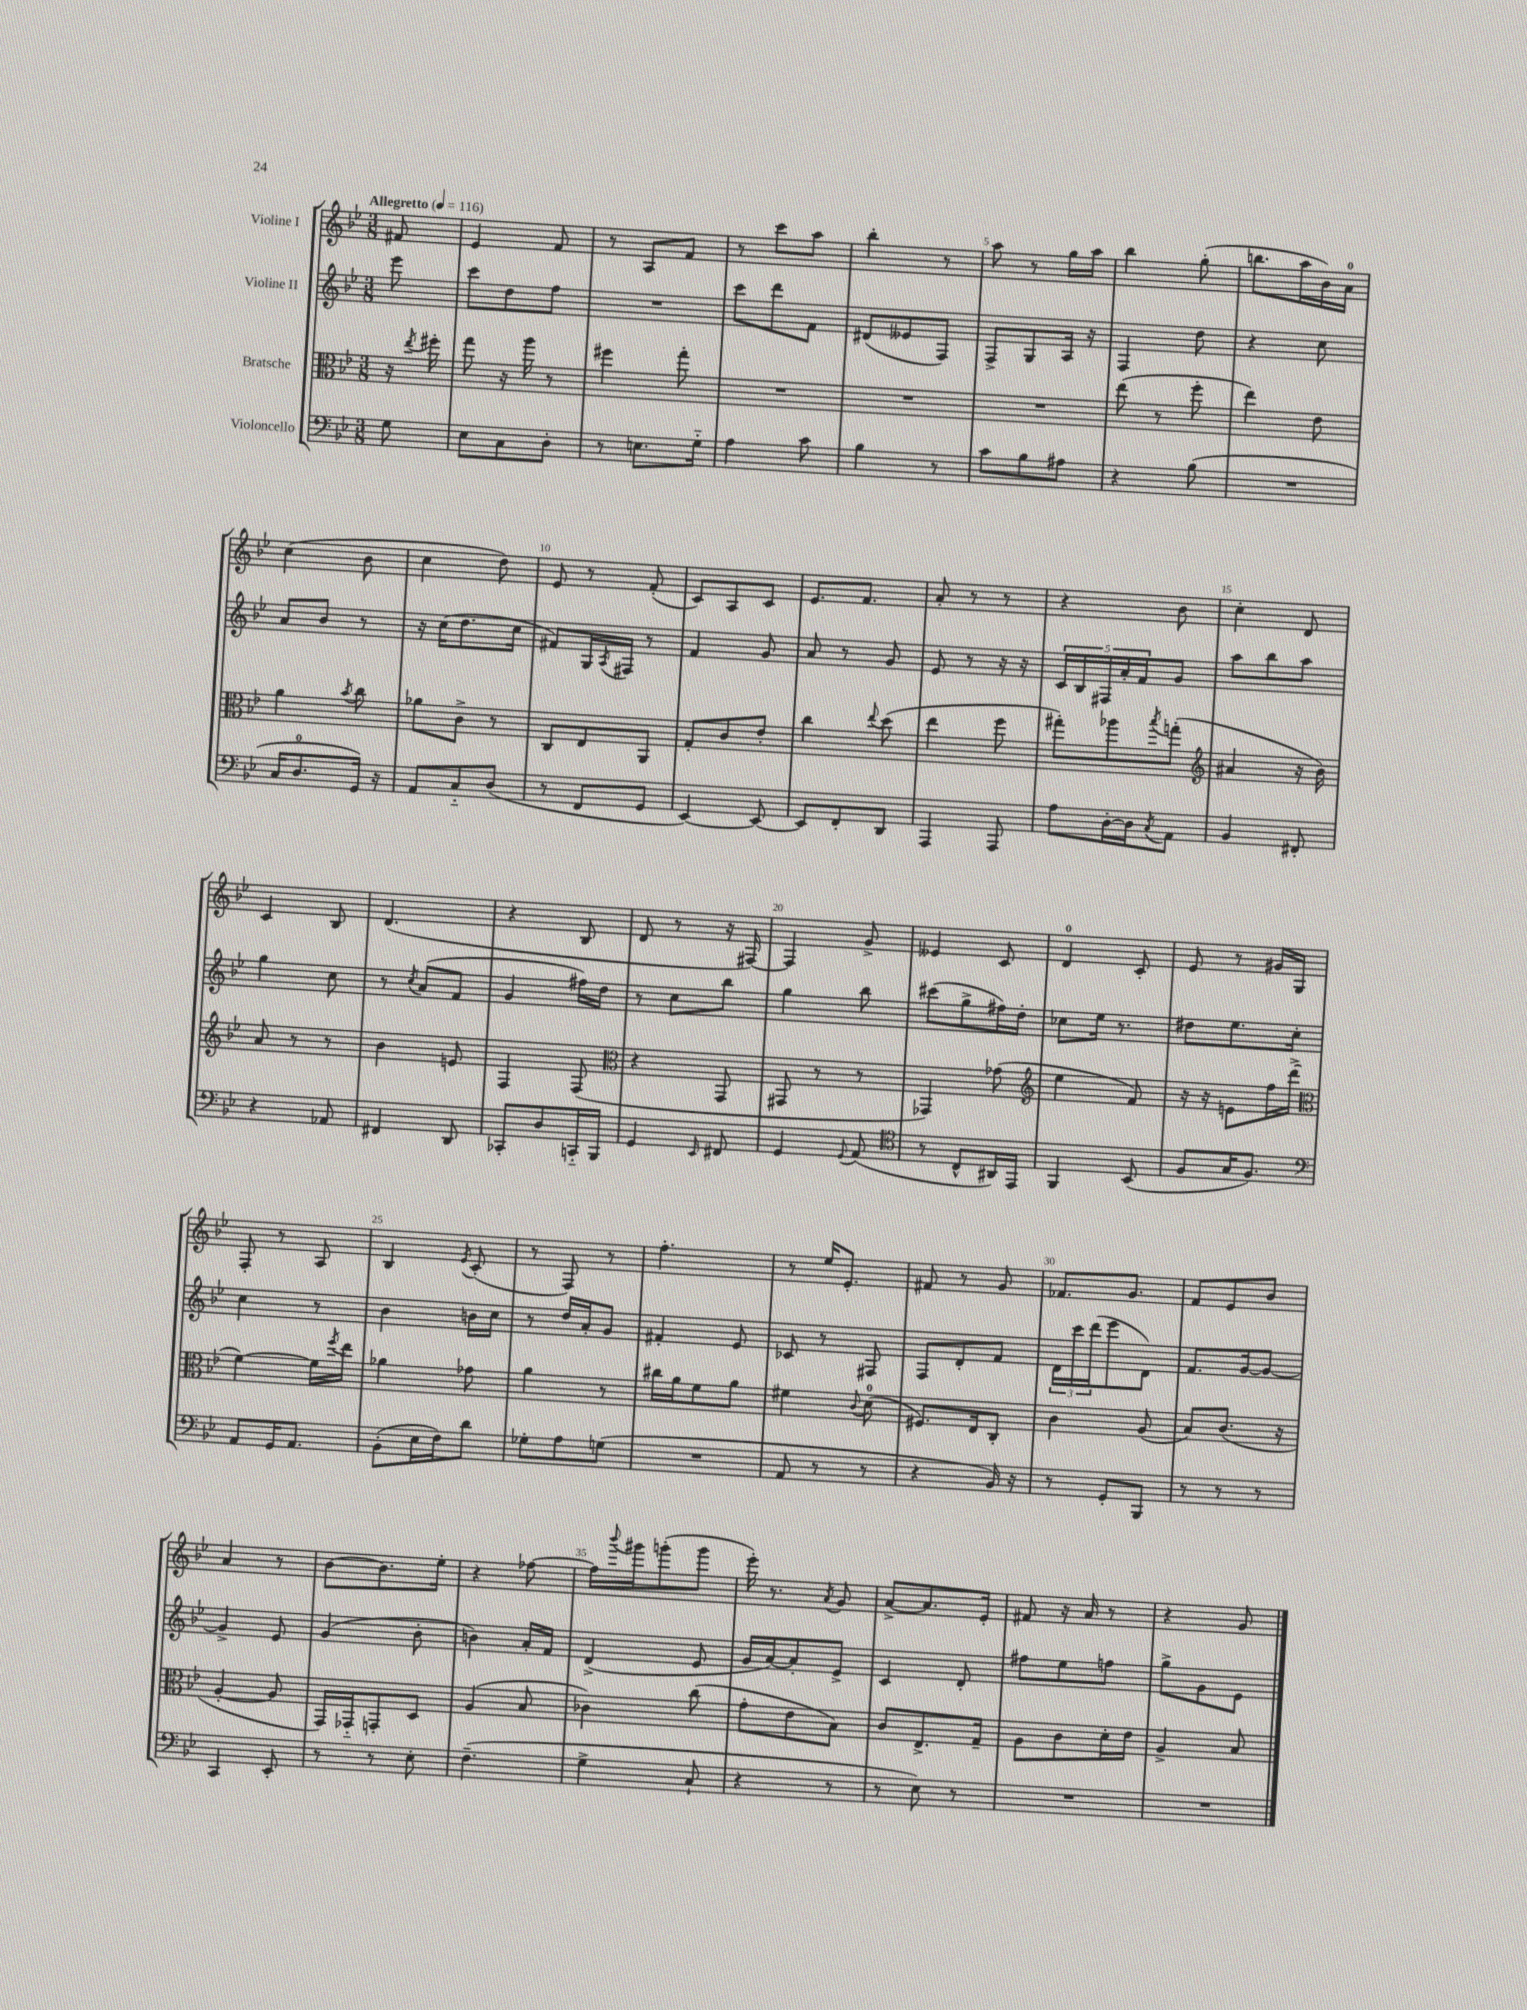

**kern	**kern	**kern	**kern
*staff4	*staff3	*staff2	*staff1
*clefF4	*clefC3	*clefG2	*clefG2
*k[b-e-]	*k[b-e-]	*k[b-e-]	*k[b-e-]
*M3/8	*M3/8	*M3/8	*M3/8
*MM116	*MM116	*MM116	*MM116
8G	16r	8eee-	8f#
.	8qee-	.	.
.	16ff#'	.	.
=	=	=	=
8E-	8gg	8ccc	4e-
8C	16r	8dd	.
.	16aa	.	.
8D'	8r	8ff	8f
=	=	=	=
8r	4ff#	4.r	8r
8.E	.	.	8A
.	8gg'	.	8f
16G'~	.	.	.
=	=	=	=
4A	4.r	8ccc	8r
.	.	8ddd	8ccc
8c	.	8f	8aa
=	=	=	=
4B-	4.r	(8d#	4bb-'
.	.	8e--	.
8r	.	8F)	8r
=	=	=	=
8c	4.r	8F^	8aa
8B-	.	8G	8r
8A#	.	16A	16gg
.	.	16r	16aa
=	=	=	=
4r	(8ee-	4F	4bb-
.	8r	.	.
(8B-	8ff'	8dd	(8gg'
=	=	=	=
4.r	4ee-)	4r	8.bb
.	.	.	16aa
.	8e-	8cc	16b-)
.	.	.	16a
=	=	=	=
16C	4a	8a	(4cc
8.D	.	.	.
.	.	8b-	.
.	8qb-	.	.
16GG)	8cc	8r	8b-
16r	.	.	.
=	=	=	=
8AA	8a-	16r	4cc
.	.	(16cc	.
8C'~	8c^	8.dd	.
(8D	8r	.	8dd)
.	.	16cc	.
=	=	=	=
8r	8C	8f#)	8e-
8FF	8E-	16G	8r
.	.	8qA	.
.	.	16F#	.
8GG	8AA	8r	(8f'
=	=	=	=
[4EE-)	8G'	4f	8c)
.	8c	.	8A
8EE-_	8e-'	8g	8c
=	=	=	=
8EE-]	4cc	8a	8.e-
8FF'	.	8r	.
.	.	.	8.f
.	8qqee-	.	.
8DD	(8dd	8g	.
=	=	=	=
4AAA	4ee-	8e-	8a'
.	.	8r	8r
8AAA	8ff	16r	8r
.	.	16r	.
=	=	=	=
8A	8gg#')	20c	4r
.	.	20B-	.
.	.	20F#	.
[16D'	8aa-	.	.
.	.	20a'	.
16D]	.	.	.
.	.	20f	.
8qC	8qbb-	.	.
8AA	(8gg'	8g	8b-
=	=	=	=
*	*clefG2	*	*
4BB-	4a#	8aa	4cc'
.	.	8bb-	.
8FF#'	16r	8aa	8d
.	16b-)	.	.
=	=	=	=
4r	8a	4gg	4c
.	8r	.	.
8AA-	8r	8cc	8B-
=	=	=	=
4FF#	4b-	8r	(4.d
.	.	8qcc	.
.	.	(8a	.
8DD	8e	8f	.
=	=	=	=
8CC-'	4F	4g	4r
8D	.	.	.
16CC'~	(8F	16ff#)	8B-
16BBB-	.	16dd	.
=	=	=	=
*	*clefC3	*	*
4GG	4r	8r	8d
.	.	8cc	8r
16qqEE-	.	.	.
8FF#	8GG	8bb-	16r
.	.	.	[16F#)
=	=	=	=
4GG	8GG#	4gg	4F#]
.	8r	.	.
8qqGG	.	.	.
(8AA	8r	8bb-	8g^
=	=	=	=
*clefC4	*	*	*
8r	4GG-)	(8ccc#	4e--
8C^^	.	8gg^	.
16AA#)	(8g-	16ff#)	8c
16EE-	.	16dd'	.
=	=	=	=
*	*clefG2	*	*
4FF	4ee-	8cc-	4d
.	.	16ee-	.
.	.	8.r	.
(8BB-	8f)	.	8c'
=	=	=	=
8F	16r	8dd#	8e-
.	16r	.	.
16G	8e	8.ee-	8r
8.F)	.	.	.
.	16ff	.	16g#
.	(16ddd^	16cc'	16G
=	=	=	=
*clefF4	*clefC3	*	*
8AA	[4f)	4cc	8F'
16GG	.	.	8r
8.AA	.	.	.
.	16f]	8r	8A
.	8qff	.	.
.	16ee-	.	.
=	=	=	=
(8BB-'	4a-	4b-	4B-
16E-	.	.	.
16F)	.	.	.
.	.	.	8qe-
8d	8g-	16b	(8c'
.	.	16cc	.
=	=	=	=
8G-'	4a	8r	8r
8A	.	16dd	8F)
.	.	16a'	.
(8G	8r	8g	8r
=	=	=	=
4.r	16cc#	4f#'	4.ff'
.	16a	.	.
.	8f	.	.
.	8a	8e-	.
=	=	=	=
8AA	4f#	8c-	8r
8r	.	8r	16ee-
.	.	.	8.e-'
.	8qqc	.	.
8r	(8d	8F#	.
=	=	=	=
4r	8.F#)	8F	8f#
.	.	8d'	8r
.	16E-	.	.
16BB-)	8C'	8f	8g
16r	.	.	.
=	=	=	=
8r	4c	24d	8.f-
.	.	24ccc	.
.	.	(24ddd	.
8GG'	.	8eee-	.
.	.	.	8.g
8BBB-	(8A	8d)	.
=	=	=	=
8r	8B-)	8.f	8f
8r	(8.c	.	8e-
.	.	[16g	.
8r	.	8g_	8b-
.	16r	.	.
=	=	=	=
4CC	[4A'	4g^]	4a
8EE-'	8A]	8e-	8r
=	=	=	=
8r	16GG)	(4g	[8b-
.	16GG-'~	.	.
8r	8GG'	.	8.b-]
8E-'	8D	8b-'	.
.	.	.	16ee-'
=	=	=	=
(4.F~	(4A	4b)	4r
.	8B-	16a'	[8ff-
.	.	16f	.
=	=	=	=
4G^	4c-)	(4d^	16ff-]
.	.	.	8qqbbb-
.	.	.	16ggg#
.	.	.	(8ggg'
8C`	(8cc	8e-	8ggg
=	=	=	=
4r	8g'	16g	16eee-')
.	.	[16a)	8.r
.	8e-	8a']	.
.	.	.	8qa
8r	8B-)	8e-^	8g
=	=	=	=
8r	8c	4c	[8a^
8E-)	8.E-^	.	8.a]
8r	.	8d'	.
.	16G~	.	16e-'
=	=	=	=
4.r	8A	8ff#	8f#
.	8c	8ee-	16r
.	.	.	16a
.	16d'	8ff	8r
.	16e-	.	.
=	=	=	=
4.r	4A^	8gg^	4r
.	.	8g	.
.	8B-	8e-	8g
==	==	==	==
*-	*-	*-	*-
